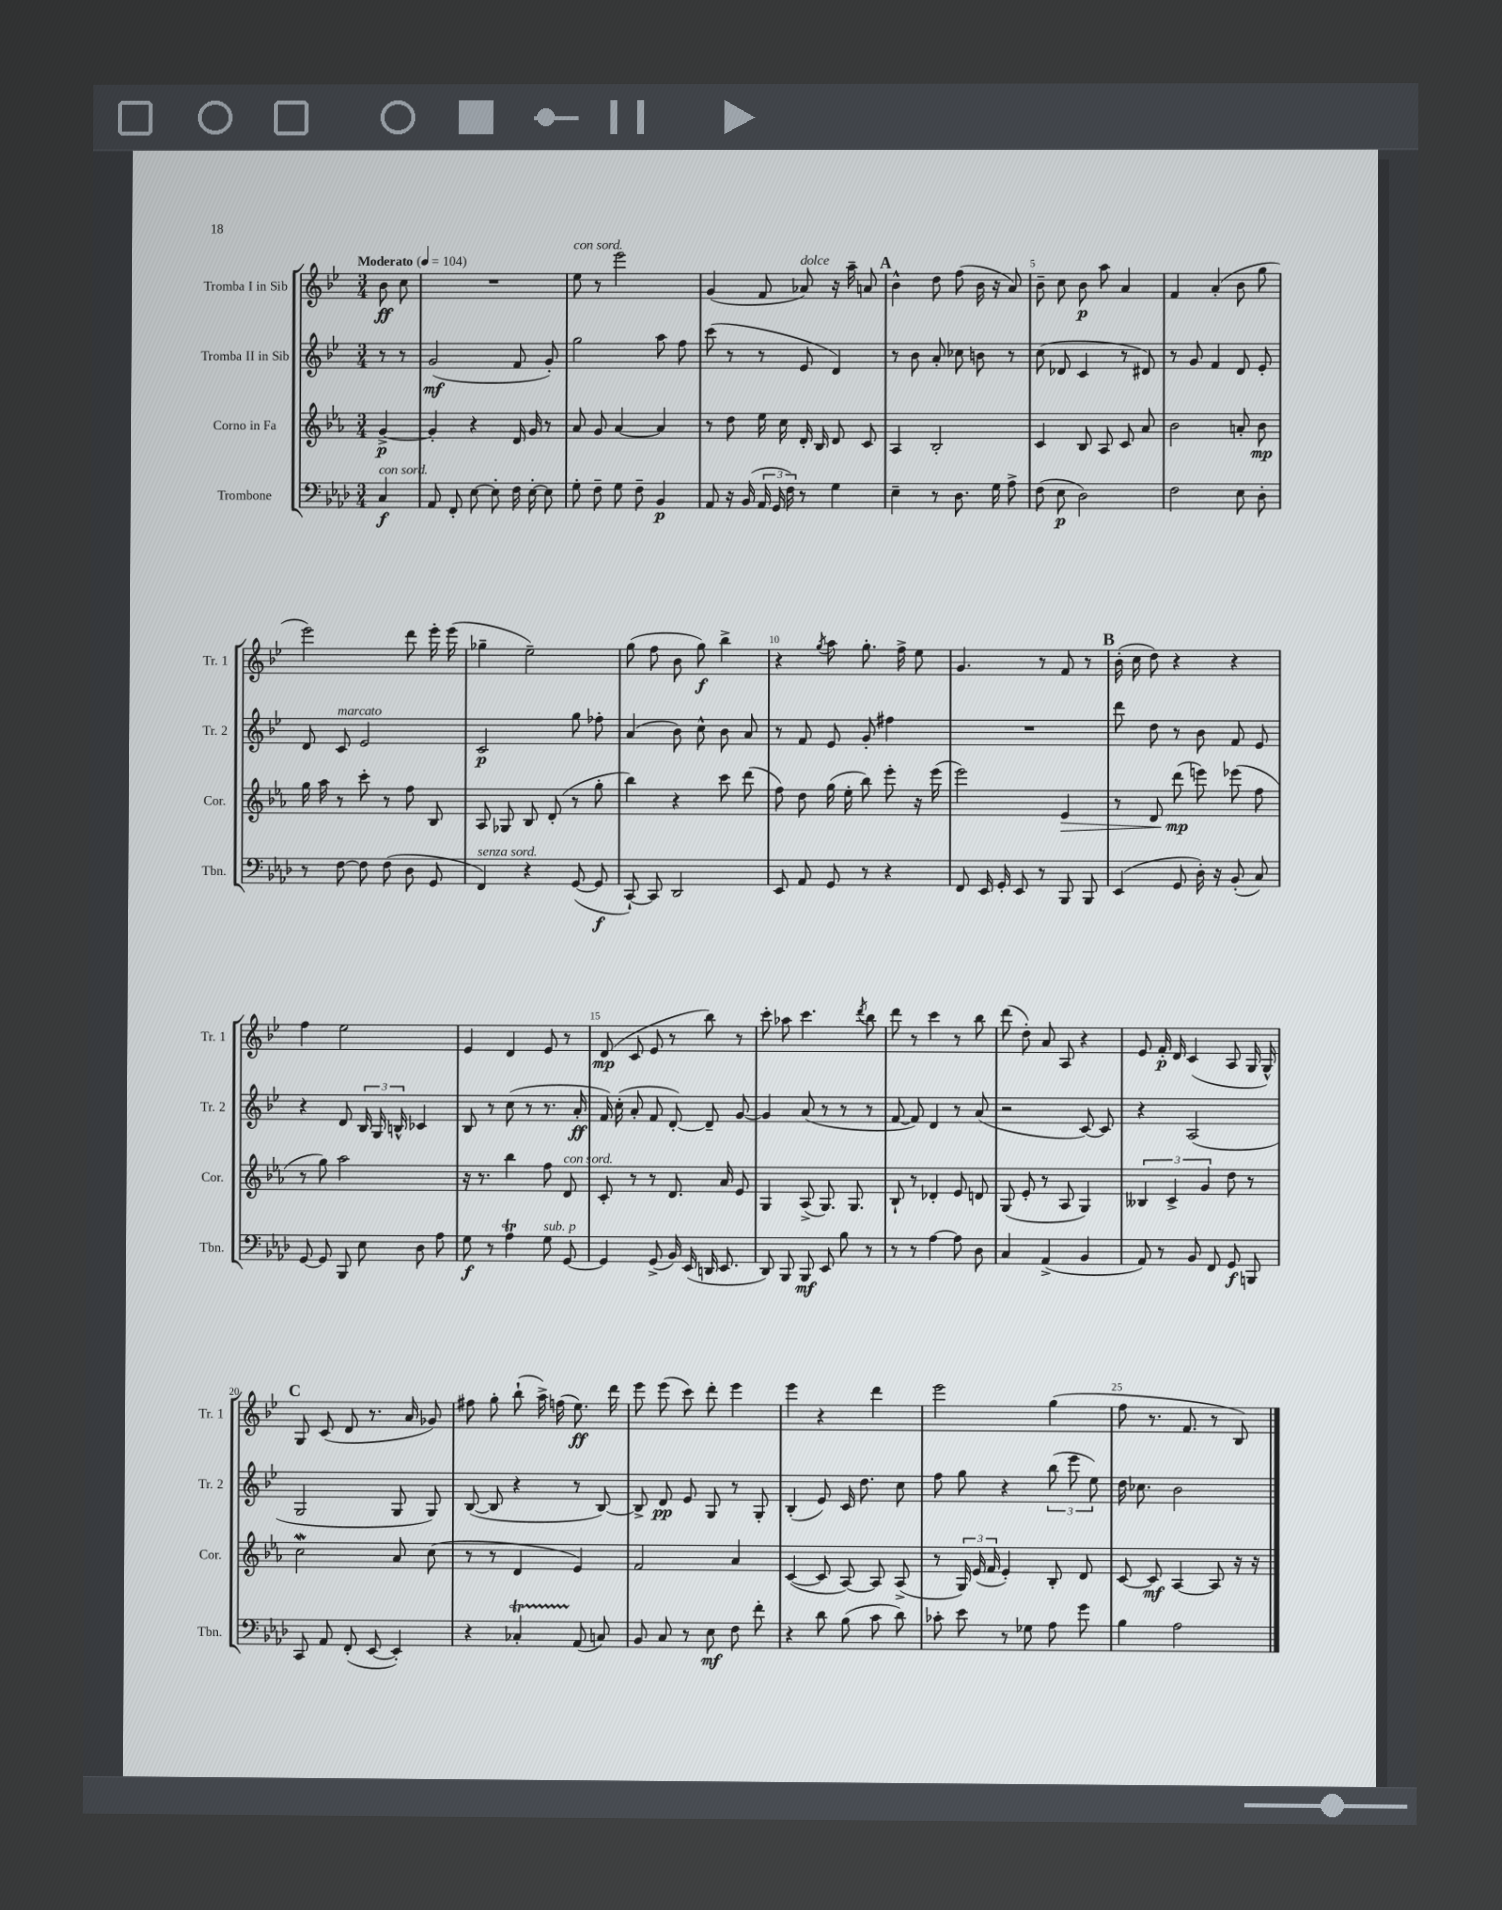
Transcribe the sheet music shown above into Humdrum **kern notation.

**kern	**kern	**kern	**kern
*staff4	*staff3	*staff2	*staff1
*clefF4	*clefG2	*clefG2	*clefG2
*k[b-e-a-d-]	*k[b-e-a-]	*k[b-e-]	*k[b-e-]
*M3/4	*M3/4	*M3/4	*M3/4
*MM104	*MM104	*MM104	*MM104
4C	[4g^	8r	8b-
.	.	8r	8cc
=	=	=	=
8AA-	4g']	(2g	2.r
8FF'	.	.	.
[8E-	4r	.	.
8E-']	.	.	.
16F	16d	8f	.
[16E-'	16g	.	.
8E-]	8r	8g')	.
=	=	=	=
8G'	8a-	2gg	8ee-
8F~	8g	.	8r
8G	[4a-	.	2eee-
8F~	.	.	.
4BB-	4a-]	8aa	.
.	.	8ff	.
=	=	=	=
8AA-	8r	(8ccc	(4g
16r	8dd	8r	.
(16BB-	.	.	.
24AA-	16ee-	8r	8f
24GG	.	.	.
.	16cc	.	.
24F)	.	.	.
8r	16d'	8e-	8a-)
.	16B-	.	.
4G	8d	4d)	16r
.	.	.	16aa~
.	8c	.	8a
=	=	=	=
4E-~	4A-	8r	4b-^^
.	.	8b-	.
8r	2B-'	8a'	8dd
8.D-	.	8cc-	(8ff
.	.	8b	16b-
16G	.	.	16r
8A-^	.	8r	8a)
=	=	=	=
(8F	4c	(8cc	8b-~
8E-	.	8d-	8cc
2D-)	8B-	4c	8b-
.	8A-	.	8aa
.	8c	8r	4a
.	8a-	8d#)	.
=	=	=	=
2F	2b-	8r	4f
.	.	8g	.
.	.	4f	(4a'
8E-	8a'	8d	8b-
8D-'	8b-	8e-'	8gg
=	=	=	=
8r	16gg	8d	2eee-)
.	16aa-	.	.
[8F	8r	8c	.
8F]	8ccc'	2e-	.
(8F	8r	.	.
8D-	8ff	.	8ddd
8GG	8B-	.	16eee-'
.	.	.	(16eee-
=	=	=	=
4FF)	8A-	2c	4gg-~
.	8G-	.	.
4r	8B-	.	2ee-~)
.	(8d'	.	.
([8GG	8r	8gg	.
8GG]	8gg'	8ff-'	.
=	=	=	=
[8CC`)	4bb-)	(4a	(8gg
8CC]	.	.	8ff
2DD-	4r	8b-)	8b-
.	.	8cc^^	8gg)
.	8ccc	8b-	4bb-^
.	(8ddd	8a	.
=	=	=	=
8EE-	8ff)	8r	4r
8AA-	8dd	8f	.
.	.	.	8qgg
8GG	(16gg	8e-	8aa
.	16ee-'	.	.
8r	8bb-)	8g'	8.gg'
4r	8eee-'	4ff#	.
.	.	.	16ff^
.	16r	.	8ee-
.	(16eee-	.	.
=	=	=	=
8FF	2eee-)	2.r	4.g
16EE-	.	.	.
16GG'	.	.	.
8EE-	.	.	.
8r	.	.	8r
8BBB-	4e-	.	8f
8BBB-	.	.	8r
=	=	=	=
(4EE-	8r	8ddd	(16b-'
.	.	.	16cc
.	8d	8dd	8dd)
8GG	(8ddd	8r	4r
16D-')	8eee)	8b-	.
16r	.	.	.
(8BB-'	(8eee-	8f	4r
8C)	8ff	8e-	.
=	=	=	=
[8GG	8r	4r	4ff
8GG]	8gg)	.	.
8BBB-	2aa-	8d	2ee-
8E-	.	24B-	.
.	.	24G	.
.	.	24B^^	.
8D-	.	4c-	.
8A-	.	.	.
=	=	=	=
8G	16r	8B-	4e-
.	8.r	.	.
8r	.	8r	.
4A-	4bb-	(8cc	4d
.	.	8r	.
8G	8ff	8.r	8e-
[8GG	8d	.	8r
.	.	16a'	.
=	=	=	=
4GG]	8c'	16f)	(8d
.	.	(16cc'	.
.	8r	8a'	8c
(8GG^	8r	8f	8e-
16BB-)	8.d	[8d')	8r
(16EE-	.	.	.
16DD	.	8d~]	8bb-)
8.EE-	16a-	.	.
.	8e-	[8g	8r
=	=	=	=
8DD-)	4G	4g]	8ccc'
8BBB-	.	.	8aa-
8BBB-	(8A-^	(8a	4.ccc
8EE-	8.G)	8r	.
8B-	.	8r	.
.	8.G	.	.
.	.	.	8qddd
8r	.	8r	8bb-
=	=	=	=
8r	8B-`	[8f	8ddd
8r	8r	8f])	8r
[4A-	4d-'	4d	4ccc
8A-]	8e-	8r	8r
8D-	8d	(8a	8bb-
=	=	=	=
4C	(8G	2r	(8ddd
.	8e-'	.	8dd')
(4AA-^	8r	.	8a
.	8A-	.	8A
4BB-	4G)	[8c)	4r
.	.	8c]	.
=	=	=	=
8AA-)	6B--	4r	8e-
8r	.	.	16f'
.	6c^	.	.
.	.	.	16d
8BB-	.	(2A	(4c
.	6g	.	.
8FF	.	.	.
8GG	8dd	.	8A
8BBB	8r	.	16G
.	.	.	16G^^)
=	=	=	=
8CC	2cc	2G	8G
8AA-	.	.	(8c
(8FF'	.	.	8d
[8EE-	.	.	8.r
4EE-'])	8a-	8G	.
.	.	.	16a
.	(8cc	8G)	8g-)
=	=	=	=
4r	8r	([8B-	8ff#
.	8r	8B-]	8gg'
4C-'	4d	4r	(8bb-`
.	.	.	16aa^)
.	.	.	(16ff
(8AA-	4e-)	8r	8.ee-)
8C)	.	[8B-)	.
.	.	.	16ddd
=	=	=	=
8BB-	2f	8B-^]	8eee-
8C	.	8d	(8eee-
8r	.	8e-	8ccc)
8E-	.	8G	8ddd'
8F	4a-	8r	4eee-
8f'	.	8G'	.
=	=	=	=
4r	([4c	(4B-'	4eee-
8d-	8c]	8e-)	4r
(8B-	[8A-)	16c	.
.	.	8.dd	.
8c	8A-]	.	4ddd
8d-)	(8A-^	8cc	.
=	=	=	=
8c-'	8r	8ff	2eee-
8e-	24G)	8gg	.
.	(24e-	.	.
.	24f	.	.
8r	4e-')	4r	.
8G-	.	.	.
8A-	8B-'	(12bb-	(4gg
.	.	12eee-	.
8g	8d	.	.
.	.	12ee-)	.
=	=	=	=
4B-	[8c	16dd	8ff
.	.	8.cc-	.
.	8c]	.	8.r
2A-	[4A-	2b-	.
.	.	.	8.f
.	8A-]	.	8r
.	16r	.	8B-)
.	16r	.	.
==	==	==	==
*-	*-	*-	*-
